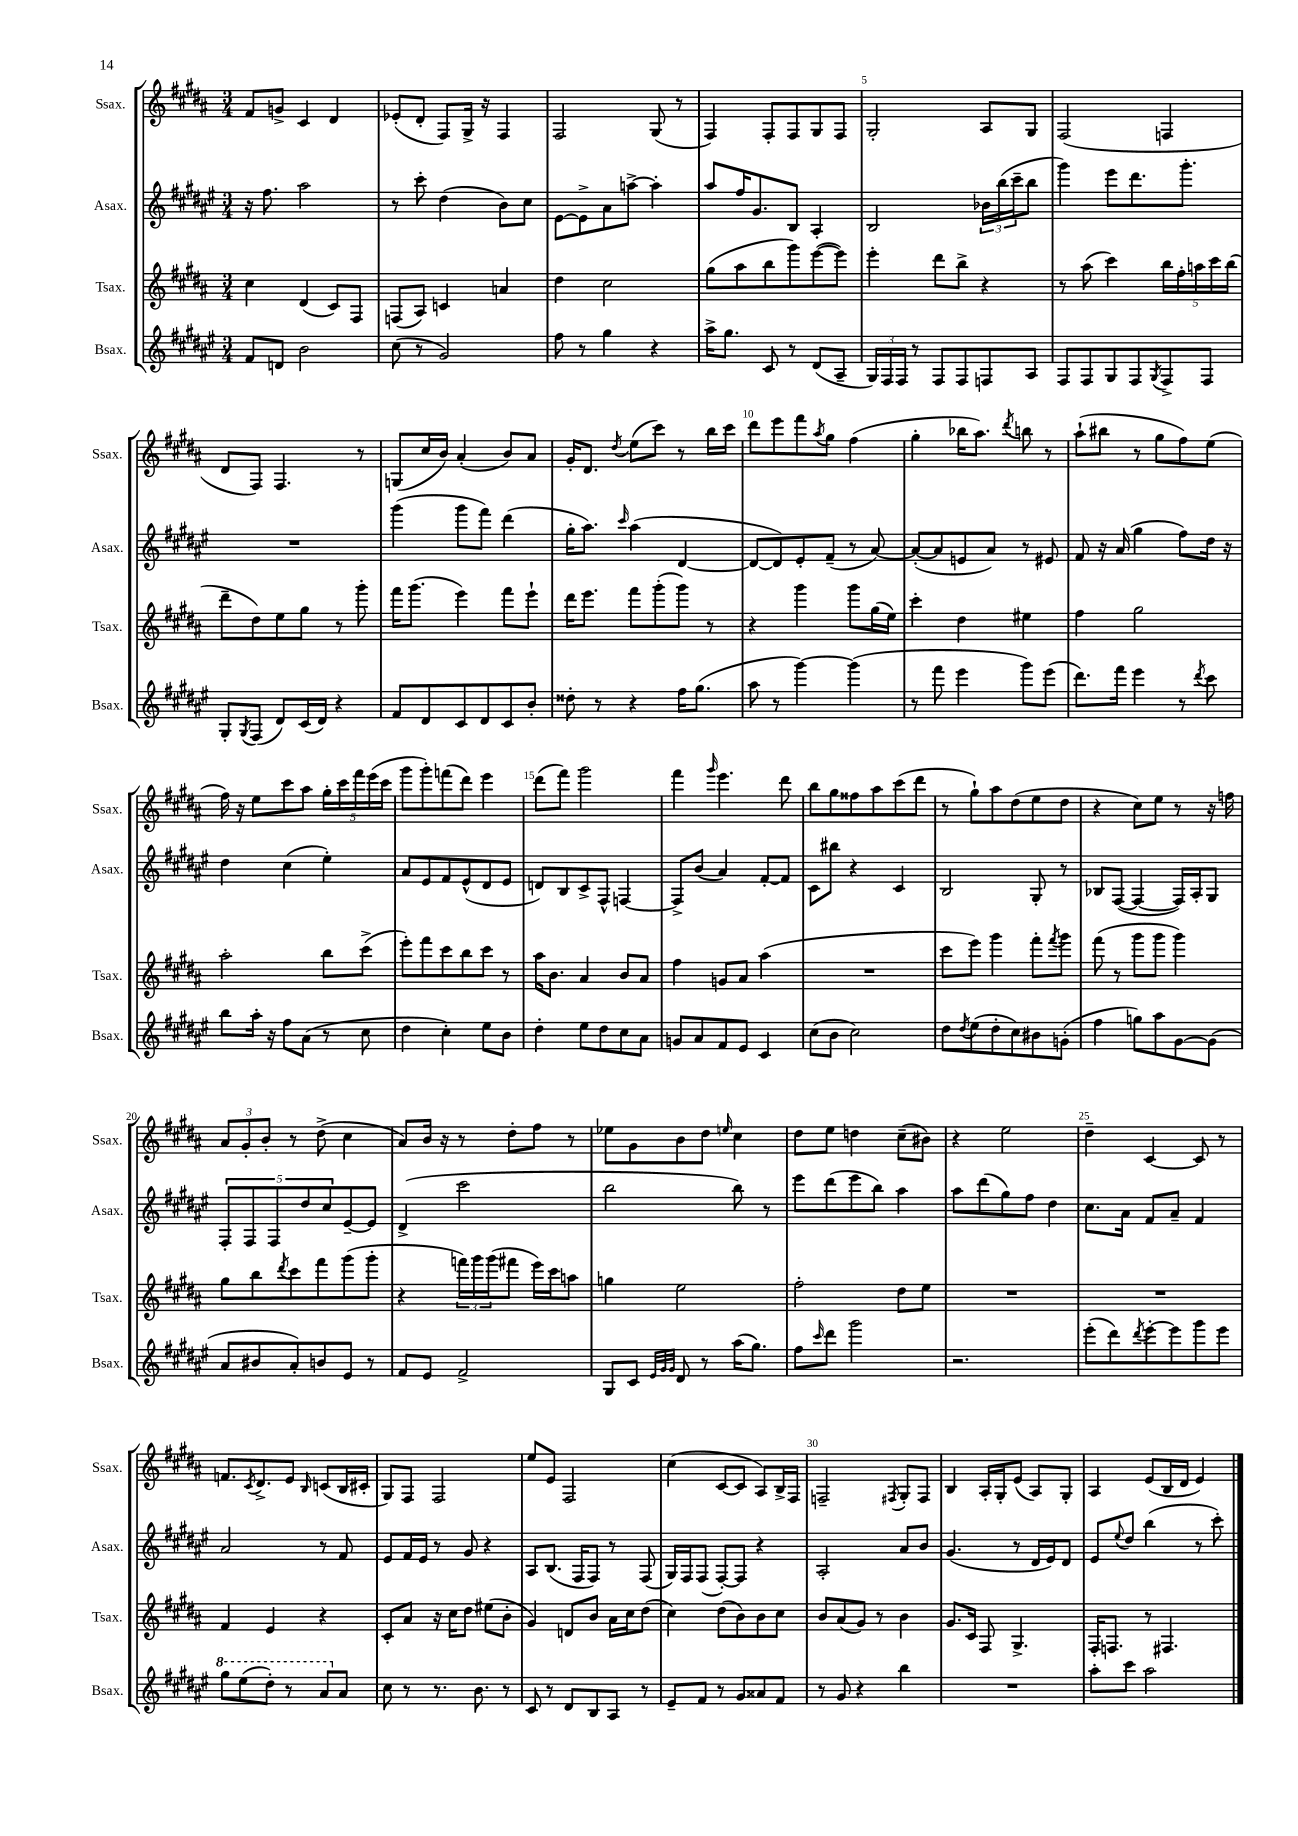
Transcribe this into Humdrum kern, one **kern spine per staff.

**kern	**kern	**kern	**kern
*part4	*part3	*part2	*part1
*staff4	*staff3	*staff2	*staff1
*I"Bsax.	*I"Tsax.	*I"Asax.	*I"Ssax.
*I'Bsax.	*I'Tsax.	*I'Asax.	*I'Ssax.
*clefG2	*clefG2	*clefG2	*clefG2
*k[f#c#g#d#a#e#]	*k[f#c#g#d#a#]	*k[f#c#g#d#a#e#]	*k[f#c#g#d#a#]
*M3/4	*M3/4	*M3/4	*M3/4
=1	=1	=1	=1
8f#/L	4cc#\	16r	8f#/L
.	.	8.ff#\	.
8dn/J	.	.	8gn^/J
2b\	(4d#/	2aa#\	4c#/
.	8c#/L)	.	4d#/
.	8F#/J	.	.
=2	=2	=2	=2
(8cc#\	(8Fn/L	8r	(8e-X'/L
8r	8A#/J)	8ccc#'\	8d#'/J
2g#/)	4cn/	(4dd#\	8F#/L)
.	.	.	16G#^/Jk
.	.	.	16r
.	4an/	8b\L)	4F#/
.	.	8cc#\J	.
=3	=3	=3	=3
8ff#\	4dd#\	[8e#\L	2F#/
8r	.	8e#^\]	.
4gg#\	2cc#\	8a#\	.
.	.	[8aan^\J	.
4r	.	4aa'\]	(8G#/
.	.	.	8r
=4	=4	=4	=4
16aa#^\KL	(8gg#\L	8aa#/L	4F#/)
8.gg#\J	.	.	.
.	8aa#\	16ff#/K	.
.	.	8.g#/	.
8c#/	8bb\	.	8F#'/L
8r	8ggg#\)	8B/J	8F#/
(8d#/L	([8eee\	4A#'/	8G#/
8A#~/J	8eee\J])	.	8F#/J
=5	=5	=5	=5
24G#/LL)	4eee'\	2B/	2G#'/
24F#/	.	.	.
24F#/JJ	.	.	.
8r	.	.	.
8F#/L	8ddd#\L	.	.
8F#/	8bb^\J	.	.
8Fn/	4r	24b-X\LL	8A#/L
.	.	(24bb\	.
.	.	24ccc#~\J	.
8A#/J	.	8bb\J	8G#/J
=6	=6	=6	=6
8F#/L	8r	4ggg#\)	(2F#/
8F#/	(8aa#\	.	.
8G#/	4ccc#\)	8eee#\L	.
8F#/	.	8.ddd#\	.
8qG#/	.	.	.
8F#^/	20bb\LL	.	4Fn/
.	20ff#'\	.	.
.	.	8.ggg#'\J	.
.	20aan\	.	.
8F#/J	.	.	.
.	20ccc#\	.	.
.	(20bb\JJ	.	.
!!LO:LB:g=z
=7	=7	=7	=7
8G#'/L	8ddd#~\L	2.r	8d#/L
8qG#/	.	.	.
(8F#/J	8dd#\)	.	8F#/J)
8d#/L)	8ee\	.	4.F#/
(16c#/L	8gg#\J	.	.
16d#/JJ)	.	.	.
4r	8r	.	.
.	8ggg#'\	.	8r
=8	=8	=8	=8
8f#/L	16fff#\KL	(4ggg#\	(8Gn/L
.	(8.ggg#\J	.	.
8d#/	.	.	16cc#/L
.	.	.	16b/JJ)
8c#/	4eee\)	8ggg#\L	(4a#'/
8d#/	.	8fff#\J)	.
8c#/	8fff#\L	(4ddd#\	8b/L)
8b'/J	8eee`\J	.	8a#/J
=9	=9	=9	=9
8dd##X'\	16ddd#\KL	16gg#'\KL	16g#'/KL
.	8.eee\J	8.aa#\J)	8.d#/J
8r	.	.	.
.	.	16qqccc#/	8qdd#/
4r	8fff#\L	(4aa#\	(8ee\L
.	(8ggg#'\	.	8ccc#\J)
16ff#\KL	8ggg#\J)	[4d#/	8r
(8.gg#\J	.	.	.
.	8r	.	16bb\LL
.	.	.	16ccc#\JJ
=10	=10	=10	=10
8aa#\	4r	8d#/L_	8ddd#\L
8r	.	8d#/])	8eee\
[4ggg#\)	4ggg#\	8e#'/	8fff#\
.	.	.	8qaa#/
.	.	(8f#~/J	8gg#\J
(4ggg#\]	8ggg#\L	8r	(4ff#\
.	(16gg#\L	[8a#/)	.
.	16ee\JJ)	.	.
=11	=11	=11	=11
8r	4ccc#'\	(8a#'/L_	4gg#'\
8fff#\	.	8a#/]	.
4eee#\	4dd#\	8en/	16bb-X\KL
.	.	.	8.aa#\J)
.	.	8a#/J)	.
.	.	.	8qddd#/
8ggg#\L)	4ee#X\	8r	8bbn\
(8eee#\J	.	8e#X/	8r
=12	=12	=12	=12
8.ddd#\L)	4ff#\	8f#/	(8aa#`\L
.	.	16r	8bb#X\J
16fff#\Jk	.	(16a#/	.
4eee#\	2gg#\	4gg#\	8r
.	.	.	8gg#\L
8r	.	8ff#\L)	8ff#\)
8qddd#/	.	.	.
8ccc#\	.	16dd#\Jk	(8ee\J
.	.	16r	.
!!LO:LB:g=z
=13	=13	=13	=13
8bb\L	2aa#'\	4dd#\	16ff#\)
.	.	.	16r
16aa#'\Jk	.	.	8ee\L
16r	.	.	.
8ff#\L	.	(4cc#\	8ccc#\
(8a#\J	.	.	8aa#\J
8r	8bb\L	4ee#'\)	20gg#'\LL
.	.	.	20ccc#\
.	.	.	20fff#\
8cc#\	(8ccc#^\J	.	.
.	.	.	(20eee\
.	.	.	20ccc#\JJ
=14	=14	=14	=14
4dd#\	8eee'\L)	8a#/L	8ggg#\L
.	8fff#\	8e#/	8ggg#'\)
4cc#'\)	8ccc#\	8f#/	(8fffn\
.	8bb\	(8e#^^/	8ddd#\J)
8ee#\L	8ccc#\J	8d#/	4eee\
8b\J	8r	8e#/J	.
=15	=15	=15	=15
4dd#'\	16aa#\KL	8dn/L)	(8ddd#\L
.	8.b\J	.	.
.	.	8B/	8fff#\J)
8ee#\L	4a#/	8c#^/	2ggg#\
8dd#\	.	8F#^^/J	.
8cc#\	8b/L	[4Fn/	.
8a#\J	8a#/J	.	.
=16	=16	=16	=16
8gn/L	4ff#\	8F^/L]	4fff#\
8a#/	.	(8b/J	.
.	.	.	16qqggg#/
8f#/	8gn/L	4a#/)	4.eee\
8e#/J	8a#/J	.	.
4c#/	(4aa#\	[8f#'/L	.
.	.	8f#/J]	8ddd#\
=17	=17	=17	=17
(8cc#\L	2.r	8c#\L	8bb\L
8b\J	.	8bb#X\J	8gg#\
2cc#\)	.	4r	8ff##X\
.	.	.	8aa#\
.	.	4c#/	(8ccc#\
.	.	.	8ddd#\J
=18	=18	=18	=18
8dd#\L	8ccc#\L	2B/	8r
8qdd#/	.	.	.
(8ee#\	8eee\J)	.	8gg#`\L)
8dd#'\	4ggg#\	.	8aa#\
8cc#\)	.	.	(8dd#\
8b#X\	8fff#'\L	8G#'/	8ee\
.	8qfff#/	.	.
(8gn'\J	8ggg#\J	8r	8dd#\J
=19	=19	=19	=19
4ff#\	(8fff#\	8B-X/L	4r
.	8r	([8F#/J	.
8ggn\L)	8ggg#\L	4F#/_	8cc#\L)
8aa#\	8ggg#\J	.	8ee\J
[8g#\	4ggg#\)	16F#/LL])	8r
.	.	16A#'/J	.
(8g#\J]	.	8G#/J	16r
.	.	.	16ffn\
!!LO:LB:g=z
=20	=20	=20	=20
8a#/L	8gg#\L	10F#'/L	12a#/L
.	.	.	12g#'/
.	.	10F#/	.
8b#X/	8bb\	.	.
.	.	.	12b'/J
.	.	10F#/	.
.	8qddd#/	.	.
8a#'/)	8ccc#\	.	8r
.	.	10dd#/	.
8bn/	8fff#\	.	(8dd#^\
.	.	10cc#/	.
8e#/J	(8ggg#\	[8e#~/	4cc#\
8r	8ggg#'\J	8e#/J]	.
=21	=21	=21	=21
8f#/L	4r	(4d#^/	8a#/L)
8e#/J	.	.	16b/Jk
.	.	.	16r
2f#^/	24fffn\LL)	2ccc#\	8r
.	24ggg#\	.	.
.	(24ggg#\J	.	.
.	8fff#X\J	.	8dd#'\L
.	16eee\LL)	.	8ff#\J
.	16ccc#\J	.	.
.	8aan\J	.	8r
=22	=22	=22	=22
8G#/L	4ggn\	2bb\	8ee-X\L
8c#/J	.	.	8g#\
32qqe#/LLL	.	.	.
32qqg#/	.	.	.
32qqg#/JJJ	.	.	.
8d#/	2ee\	.	8b\
8r	.	.	8dd#\J
.	.	.	16qqeen/
(16aa#\KL	.	8bb\)	4cc#\
8.gg#\J)	.	.	.
.	.	8r	.
=23	=23	=23	=23
8ff#\L	2ff#'\	8eee#\L	8dd#\L
16qqccc#/	.	.	.
8ddd#\J	.	(8ddd#\	8ee\J
2ggg#\	.	8eee#\	4ddn\
.	.	8bb\J)	.
.	8dd#\L	4aa#\	(8cc#~\L
.	8ee\J	.	8b#X\J)
=24	=24	=24	=24
2.r	2.r	8aa#\L	4r
.	.	(8ddd#\	.
.	.	8gg#\)	2ee\
.	.	8ff#\J	.
.	.	4dd#\	.
=25	=25	=25	=25
(8eee#'\L	2.r	8.cc#\L	4dd#~\
8ddd#\)	.	.	.
.	.	16a#\Jk	.
8qddd#/	.	.	.
[8eee#'\	.	8f#/L	[4c#/
8eee#\]	.	8a#~/J	.
8ggg#\	.	4f#/	8c#/]
8eee#\J	.	.	8r
!!LO:LB:g=z
=26	=26	=26	=26
*8va	*	*	*
8ggg#\L	4f#/	2a#/	8.fn/L
(8eee#\	.	.	.
.	.	.	8qc#/
.	.	.	8.d#^/
8ddd#'\J)	4e/	.	.
8r	.	.	8e/J
.	.	.	16qqB/
8aa#/L	4r	8r	(8cn/L
*X8va	*	*	*
8a#/J	.	8f#/	16B/L
.	.	.	16c#X'/JJ
=27	=27	=27	=27
8cc#\	8c#'/L	8e#/L	8G#/L)
8r	8a#/J	16f#/L	8F#/J
.	.	16e#/JJ	.
8.r	16r	8r	2F#/
.	16cc#\KL	.	.
.	8dd#\J	8g#/	.
8.b\	.	.	.
.	(8ee#X\L	4r	.
8r	8b'\J	.	.
=28	=28	=28	=28
8c#/	4g#/)	8A#/L	8ee/L
8r	.	(8.B/J	8e/J
8d#/L	8dn/L	.	2F#/
.	.	16F#/KL	.
8B/	8b/J	8F#/J)	.
8A#/J	16a#\LL	8r	.
.	16cc#\J	.	.
8r	(8dd#\J	(8F#/	.
=29	=29	=29	=29
8e#~/L	4cc#\)	16G#/LL)	(4cc#\
.	.	16F#/J	.
8f#/J	.	(8F#/J	.
8r	(8dd#\L	[8F#'/L)	[8c#/L
8g#/L	8b\)	8F#/J]	8c#/J]
8a##X/	8b\	4r	8A#/L)
8f#/J	8cc#\J	.	16B^/L
.	.	.	16F#/JJ
=30	=30	=30	=30
8r	8b/L	2A#'/	2Fn~/
8g#/	(8a#/	.	.
4r	8g#/J)	.	.
.	8r	.	.
.	.	.	8qF#X/
4bb\	4b\	8a#/L	8G#'/L
.	.	8b/J	8F#/J
=31	=31	=31	=31
2.r	8.g#/L	(4.g#/	4B/
.	16c#/Jk	.	.
.	8F#/	.	16A#'/LL
.	.	.	16G#'/J
.	4.G#^/	8r	(8e/J
.	.	16d#/LL	8A#/L)
.	.	16e#/J)	.
.	.	8d#/J	8G#'/J
=32	=32	=32	=32
8aa#'\L	16F#'/KL	8e#/L	4A#/
.	8.Fn/J	.	.
.	.	8qqee#/	.
8ccc#\J	.	8dd#/J	.
2aa#\	8r	(4bb\	(8e/L
.	4.F#X/	.	16B/L
.	.	.	16d#/JJ
.	.	8r	4e/)
.	.	8ccc#'\)	.
==	==	==	==
*-	*-	*-	*-
